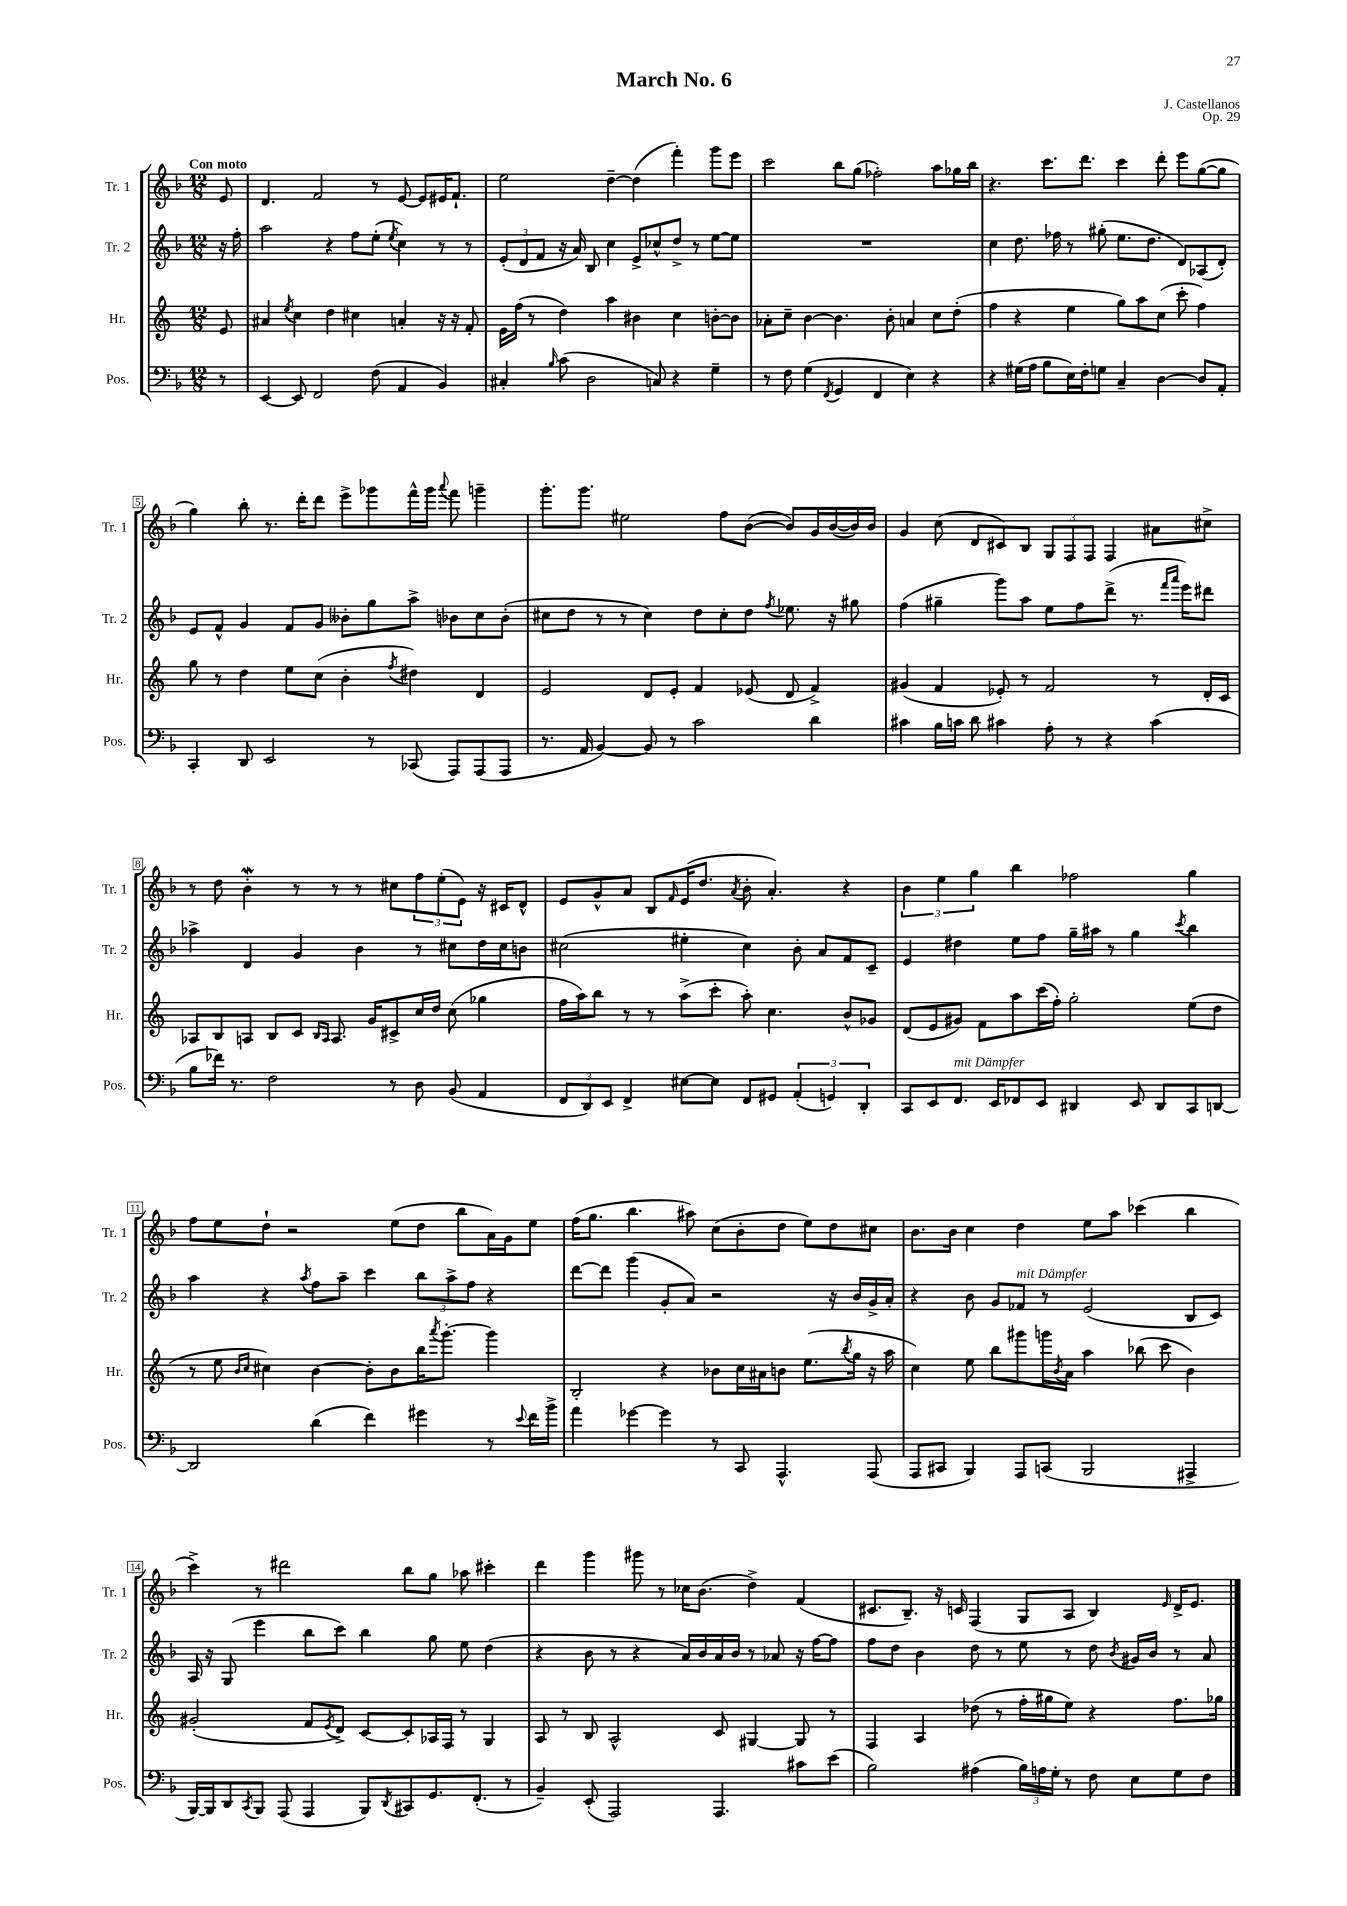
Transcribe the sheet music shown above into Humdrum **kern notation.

**kern	**kern	**kern	**kern
*staff4	*staff3	*staff2	*staff1
*clefF4	*clefG2	*clefG2	*clefG2
*k[b-]	*k[]	*k[b-]	*k[b-]
*M12/8	*M12/8	*M12/8	*M12/8
8r	8e	16r	8e
.	.	16ff'	.
=	=	=	=
[4EE	4a#	2aa	4.d
.	8qee	.	.
8EE]	4cc	.	.
2FF	.	.	2f
.	4dd	4r	.
.	4cc#	8ff	.
(8F	.	(8ee'	8r
.	.	8qee	.
4AA	4a'	4cc)	[8e
.	.	.	8e]
4BB-)	16r	8r	16e#
.	16r	.	8.f`
.	8f'	8r	.
=	=	=	=
4C#'	16e	(12e'	2ee
.	(16ff	.	.
.	.	12d	.
.	8r	.	.
.	.	12f	.
16qqB-	.	.	.
(8c	4dd)	16r	.
.	.	16a)	.
2D	.	8B-	.
.	4aa	4cc	[4dd~
.	4b#	8e^	(4dd]
8C)	.	8cc-^^	.
4r	4cc	8dd^	4fff')
.	.	8r	.
4G~	[8b'	[8ee	8ggg
.	8b]	8ee]	8eee
=	=	=	=
8r	8a-'	1.r	2ccc
8F	8cc~	.	.
(4G	[4b	.	.
8qFF	.	.	.
4GG	4.b]	.	8bb-
.	.	.	(8gg
4FF	.	.	2ff-')
.	8b'	.	.
4E)	4a	.	.
4r	8cc	.	8aa
.	(8dd'	.	16gg-
.	.	.	16bb-
=	=	=	=
4r	4ff	4cc	4.r
(16G#	4r	8.dd	.
16A	.	.	.
8B-	.	.	8.ccc
.	.	16ff-	.
16E)	4ee	8r	.
16F'	.	.	8.ddd
8G	.	(8gg#'	.
4C~	8gg)	8.ee	4ccc
.	8aa	.	.
.	.	8.dd	.
[4D	(8cc	.	8ddd'
.	8ccc'	8d)	8eee
8D]	4ff)	(8A-	([8gg
8AA'	.	8d')	8gg]
=	=	=	=
4CC'	8gg	8e	4gg)
.	8r	8f^^	.
8DD	4dd	4g	8bb-'
2EE	.	.	8.r
.	8ee	8f	.
.	.	.	16ddd'
.	(8cc	8g	8ddd
.	4b'	8b--'	8eee^
8r	.	8gg	8ggg-
.	8qff	.	.
(8CC-	4dd#)	8aa^	16fff^^
.	.	.	16ggg-
.	.	.	8qqaaa
8AAA)	.	8b-	8fff
(8AAA	4d	8cc	4ggg~
8AAA	.	(8b-'	.
=	=	=	=
8.r	2e	8cc#	8.ggg'
.	.	8dd	.
16AA	.	.	8.ggg
[4BB-)	.	8r	.
.	.	8r	2ee#
8BB-]	8d	4cc#)	.
8r	8e'	.	.
2c	4f	8dd	.
.	.	8cc#'	8ff
.	(8e-	8dd	([8b-
.	.	8qff	.
.	8d	8.ee-	8b-])
4d	4f^)	.	16g
.	.	16r	([16b-
.	.	8gg#	16b-])
.	.	.	16b-
=	=	=	=
4c#	(4g#	(4ff	4g
16B-	4f	4gg#~	(8cc
16c	.	.	.
8d	.	.	8d
4c#	8e-')	8ggg)	8c#)
.	8r	8aa	8B-
8A'	2f	8ee	12G
.	.	.	12F
8r	.	8ff	.
.	.	.	12F
4r	.	(8ddd^	4F
.	.	8.r	.
(4c#	8r	.	8a#
.	.	16qqfff	.
.	.	16qqaaa	.
.	.	16eee)	.
.	16d'	8ddd#	8cc#^
.	16c	.	.
=	=	=	=
8B-	8A-	4aa-^	8r
16f-)	8B	.	8dd
8.r	.	.	.
.	8A	4d	4b-'
2F	8B	.	.
.	8c	4g	8r
.	16qqB	.	.
.	16qqA	.	.
.	8.A	.	8r
.	.	4b-	8r
.	16g	.	.
8r	8c#^	.	8cc#
8D	16cc	8r	12ff
.	16dd	.	.
.	.	.	(12ee'
(8BB-	(8cc	8cc#	.
.	.	.	12e)
4AA	4gg-	16dd	16r
.	.	16cc#	16c#
.	.	8b	8d^^
=	=	=	=
12FF	16ff	(2cc#	8e
.	16aa)	.	.
12DD)	.	.	.
.	8bb	.	8g^^
12EE	.	.	.
4FF^	8r	.	8a
.	8r	.	8B-
.	.	.	16qqf
[8E#	(8aa^	4ee#'	(16e
.	.	.	8.dd
8E#]	8ccc'	.	.
.	.	.	8qa
8FF	8aa')	4cc#)	8b-'
8GG#	4.cc	.	4.a')
(6AA'	.	8b-'	.
.	.	8a	.
6GG)	.	.	.
.	8b^^	8f	4r
6DD'	.	.	.
.	8g-	8c~	.
=	=	=	=
8CC	(8d	4e	6b-
8EE	8e	.	.
.	.	.	6ee
8.FF	8g#)	4dd#	.
.	.	.	6gg
.	8f	.	.
16EE	.	.	.
8FF-	8aa	8ee	4bb-
8EE	(16ccc	8ff	.
.	16ff')	.	.
4DD#	2gg'	16gg~	2ff-
.	.	16aa#	.
.	.	8r	.
8EE	.	4gg	.
8DD#	.	.	.
.	.	8qccc	.
8CC	(8ee	4bb-	4gg
[8DD	8dd	.	.
=	=	=	=
2DD]	8r	4aa	8ff
.	8ee	.	8ee
.	16qqb	.	.
.	16qqcc	.	.
.	4cc#)	4r	8dd`
.	.	.	2r
.	.	8qaa	.
(4d	[4b	8ff	.
.	.	8aa~	.
4f)	8b']	4ccc	.
.	8b	.	(8ee
4g#	16bb	12bb-	8dd
.	8qaaa	.	.
.	[8.ggg'	.	.
.	.	12aa^	.
.	.	.	8bb-
.	.	12ff	.
8r	4ggg]	4r	16a)
.	.	.	16g
8qqe	.	.	.
16f	.	.	8ee
16b-^	.	.	.
=	=	=	=
4a	2B'	[8ddd	(16ff
.	.	.	8.gg
.	.	8ddd]	.
[4g-	.	(4ggg	4.bb-
4g-]	4r	8g'	.
.	.	8a)	8aa#)
8r	8b-	2r	(8cc
8CC	16cc	.	8b-'
.	16a#	.	.
4.AAA^^	8b	.	8dd
.	(8.ee	.	8ee)
.	.	16r	8dd
.	8qbb	.	.
.	16gg	16b-	.
(8AAA	16r	16g^	8cc#
.	16aa	16a'	.
=	=	=	=
8AAA	4cc)	4r	8.b-
8CC#	.	.	.
.	.	.	16b-
4BBB-)	8ee	8b-	4cc
.	8bb	8g	.
8AAA	8ggg#	8f-	4dd
(8CC	16ggg	8r	.
.	8qb	.	.
.	16a	.	.
2BBB-	4aa	(2e	8ee
.	.	.	8aa
.	(8bb-	.	(4ccc-
.	8ccc	.	.
4AAA#^	4b)	8B-	4bb-
.	.	8c)	.
=	=	=	=
[16BBB-)	(2g#'	16A	4ccc^)
16BBB-]	.	16r	.
8DD	.	(8G	.
8qCC	.	.	.
8BBB-	.	4eee	8r
(8AAA	.	.	2ddd#
4AAA	8f	8bb-	.
.	8qe	.	.
.	8d^)	8ccc)	.
8BBB-)	[8c	4bb-	.
8qDD	.	.	.
8CC#	8c']	.	8bb-
8.GG	16A-	8gg	8gg
.	16F	.	.
.	8r	8ee	8aa-
(8.FF'	.	.	.
.	4G	(4dd	4ccc#'
8r	.	.	.
=	=	=	=
4BB-~)	8A	4r	4ddd
.	8r	.	.
(8EE'	8B	8b-	4ggg
2AAA)	2A^^	8r	.
.	.	4r	8ggg#
.	.	.	8r
.	.	16a)	16cc-
.	.	16b-	(8.b-
4.AAA	8c	16a	.
.	.	16b-	.
.	[4G#	8r	4dd^)
.	.	8a-	.
8c#	8G#]	16r	(4f
.	.	[16ff	.
(8e	8r	8ff]	.
=	=	=	=
2B-)	4F	8ff	8.c#
.	.	8dd	.
.	.	.	8.B-~)
.	4A	4b-	.
.	.	.	16r
.	.	.	16c
(4A#	(8dd-	8dd	(4F
.	8r	8r	.
24B-)	16ff'	8ee	8G
24A	.	.	.
.	16gg#	.	.
24G'	.	.	.
8r	8ee)	8r	8A
8F	4r	8dd	4B-)
.	.	8qb-	.
8E	.	16g#	.
.	.	16b-	.
.	.	.	16qqe
8G	8.ff	8r	16d^
.	.	.	8.e
8F	.	8a	.
.	16gg-	.	.
==	==	==	==
*-	*-	*-	*-
